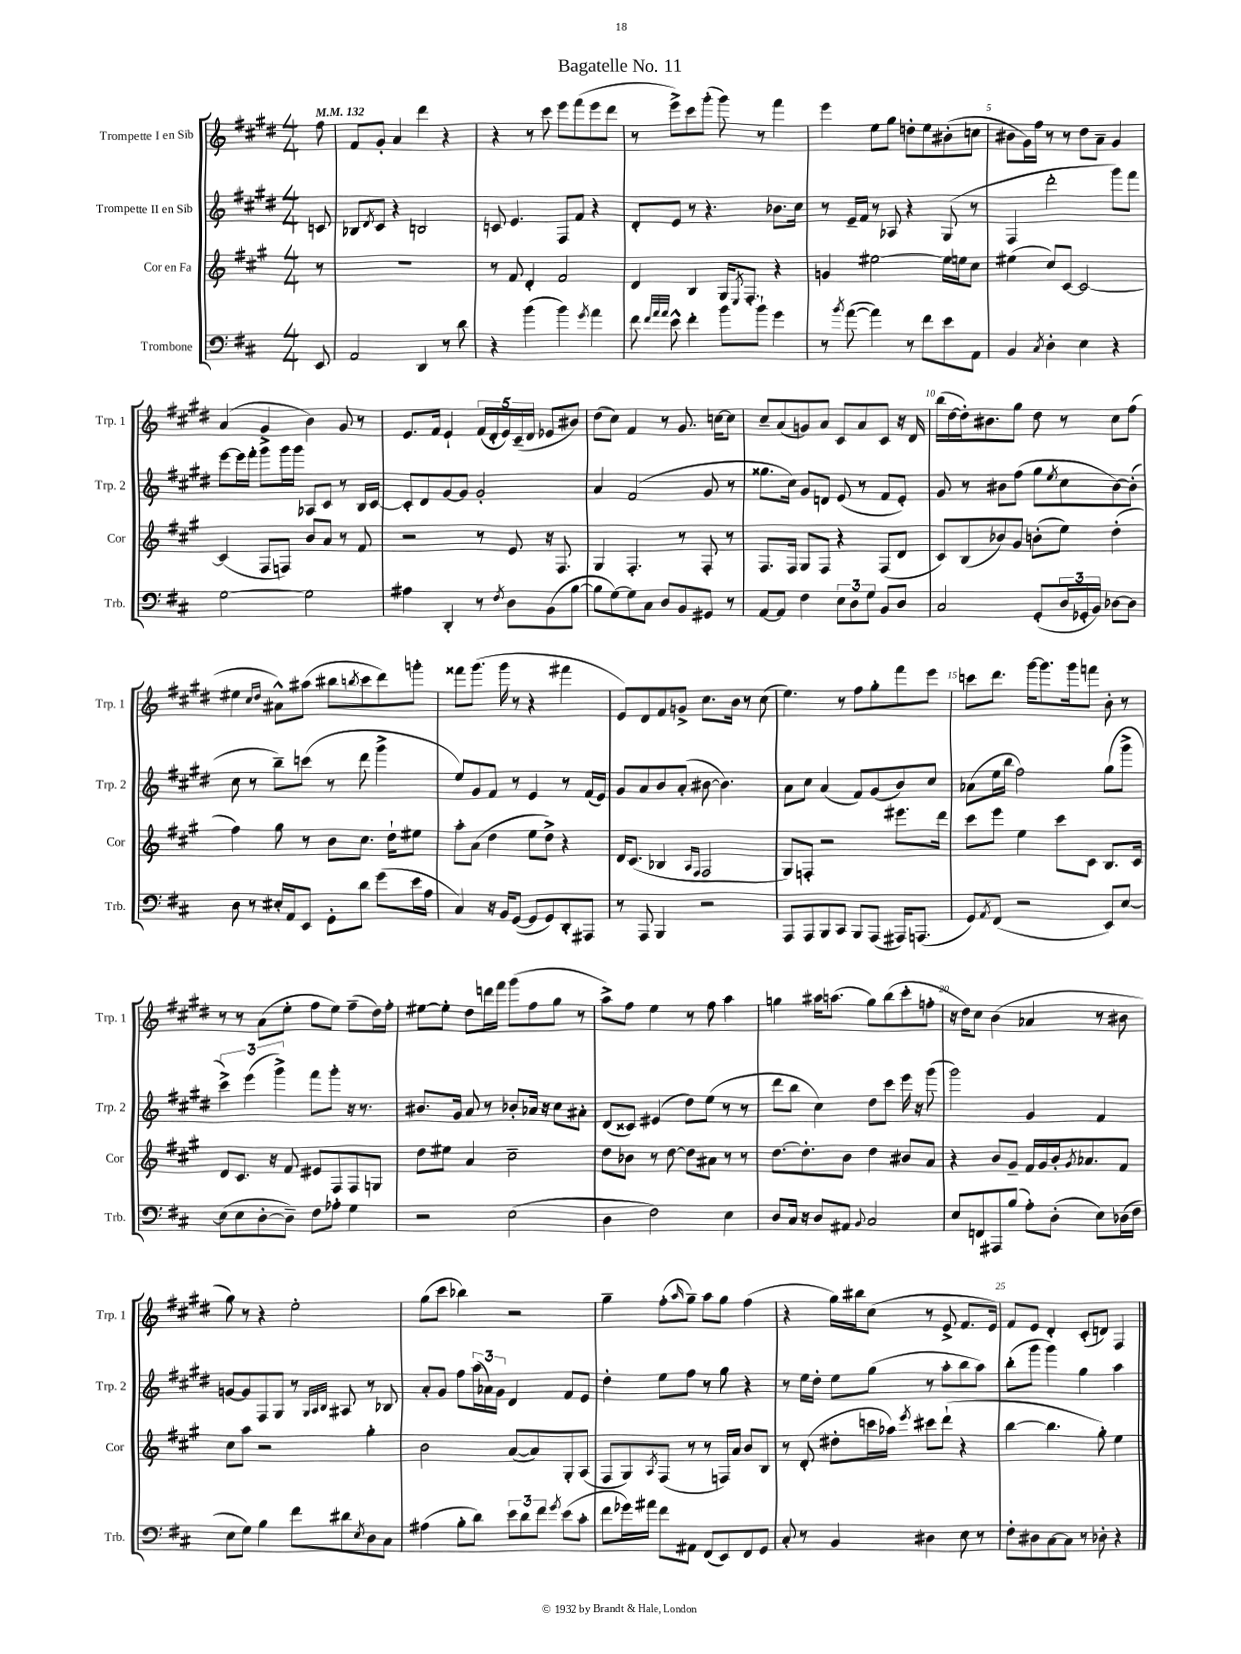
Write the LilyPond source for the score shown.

\header { title = "Bagatelle No. 11" }
<<
\new StaffGroup <<
\new Staff = "s0" \with { instrumentName = "Trompette I en Sib" shortInstrumentName = "Trp. 1" } {
    \clef treble \key e \major \numericTimeSignature \time 4/4 \partial 8 \tempo 4 = 132
    fis''8 |
    fis'8 gis'8-. a'4 dis'''4 r4 |
    r4 r8 cis'''8 e'''8 fis'''8( e'''8 dis'''8 |
    r8 e'''8->) cis'''8 gis'''8-.( gis'''8) r8 fis'''4 |
    e'''4 e''8 gis''8 d''8-. e''8 bis'8-.( c''8 |
    bis'8 gis'16) fis''16 r8 r8 dis''8 a'8-- gis'4 |
    a'4( gis'4 b'4) gis'8 r8 |
    e'8. fis'16 e'4-! \tuplet 5/4 { fis'16( dis'16-. e'16) cis'16--( dis'16 } ees'8 bis'8) |
    dis''8( cis''8) fis'4 r8 gis'8. c''16~ c''8 |
    cis''8-- a'8( g'8) a'8 cis'8 a'8 cis'8 r16 dis'16 |
    b''16( dis''16~ dis''16-.) bis'8. gis''8 dis''8 r8 cis''8 fis''8( |
    eis''4 \grace { cis''16 dis''16 } ais'8-^) ais''8( bis''8 \acciaccatura { b''8 } cis'''8 dis'''8) g'''8-. |
    fisis'''8 gis'''8.( gis'''16 r8 r4 fis'''4 |
    e'8) dis'8 fis'8 g'8-> cis''8. b'16 r8 cis''8( |
    e''4.) r8 fis''8 gis''8-. fis'''8 e'''8 |
    c'''8 dis'''8. gis'''16~ gis'''8. gis'''16 f'''8 b'8-. r8 |
    r8 r8 a'8( e''8-. fis''8 e''8) fis''8--( dis''16) fis''16-. |
    eis''8~ eis''8-. dis''8 d'''16 fis'''16 gis'''8( fis''8 gis''8 r8 |
    a''8->) fis''8 e''4 r8 fis''8 a''4 |
    g''4 ais''16 a''8.( g''8) b''8( cis'''8-. f''8-. |
    r16 dis''16) cis''8 b'4( aes'4 r8 bis'8 |
    gis''8) r8 r4 e''2-. |
    gis''8( cis'''8 bes''4) r2 |
    gis''4-- fis''8-.( \grace { a''16 } gis''8--) a''8 gis''8 fis''4( |
    r4 gis''16) bis''16 cis''8( r8 e'8-> fis'8. e'16) |
    fis'8 e'8 dis'4-. cis'8-.( d'8) fis4 \bar "|." |
}
\new Staff = "s1" \with { instrumentName = "Trompette II en Sib" shortInstrumentName = "Trp. 2" } {
    \clef treble \key e \major \numericTimeSignature \time 4/4 \partial 8
    c'8 |
    bes8 \acciaccatura { dis'8 } cis'8 r4 b2 |
    c'8 e'4. fis8 fis'8 r4 |
    dis'8-. e'8 r8 r4. bes'8. cis''16 |
    r8 e'16-- fis'16 r8 aes8 r4 gis8( r8 |
    fis4 dis'''2-. gis'''8) fis'''8 |
    e'''8~ e'''16 fis'''16-. gis'''8-> gis'''16 gis'''16 aes8 cis'8 r8 b16 cis'16~ |
    cis'8-. dis'8 gis'8~ gis'8 gis'2-. |
    a'4 fis'2( gis'8 r8 |
    gisis''8. cis''16) gis'8 d'8 e'8( r8 fis'8 e'8-.) |
    gis'8 r8 bis'8 fis''8( gis''8 \acciaccatura { e''8 } cis''8 bis'8~) bis'8-.( |
    cis''8 r8 b''8--) c'''8( r8 dis'''8 gis'''4-> |
    e''8) gis'8 fis'8 r8 e'4 r8 fis'16( e'16) |
    gis'8 a'8 b'8 a'8-.( bis'8~ bis'4.) |
    a'8 cis''8 a'4( fis'8) gis'8( b'8) cis''8 |
    aes'8( e''16 b''16 fis''2) gis''8( gis'''8-> |
    \tuplet 3/2 { cis'''4->) e'''4( gis'''4->) } fis'''8 gis'''8-. r16 r8. |
    bis'8. gis'16 a'8 r8 bes'8-. aes'16 r16 cis''8 ais'8-. |
    dis'8( cisis'8) eis'4( dis''8) e''8( r8 r8 |
    dis'''8 b''8 cis''4) dis''8 cis'''8 e'''16 r16 gis'''8( |
    gis'''2) gis'4 fis'4 |
    g'8~ g'8 fis8 gis8 r8 \grace { gis32 a32 b32 } ais8 r8 bes8 |
    a'8-. gis'8 fis''8 \tuplet 3/2 { a''16( aes'16) gis'16 } dis'4 fis'8 e'8 |
    dis''4-. e''8 fis''8 r8 gis''8 r4 |
    r8 e''16 dis''16-. e''8 gis''8( r8 a''8-. b''8 a''8) |
    b''8-.( gis'''8 gis'''4) gis''4 a''4 \bar "|." |
}
\new Staff = "s2" \with { instrumentName = "Cor en Fa" shortInstrumentName = "Cor" } {
    \clef treble \key a \major \numericTimeSignature \time 4/4 \partial 8
    r8 |
    R1 |
    r8 fis'8 d'4-. fis'2 |
    d'4 b4 gis16 \acciaccatura { e8 } fis8.-. r4 |
    g'4 eis''2~ eis''16 e''16 cis''8 |
    eis''4( cis''8) cis'8~ cis'2~ |
    cis'4( fis8 f8) b'8 a'8 r8 fis'8 |
    r2 r8 e'8 r16 fis8. |
    gis4 fis4.-. r8 fis8-. r8 |
    fis8. fis16 gis8 fis8 r4 fis8( d'8 |
    cis'8) b8( bes'8) gis'8 b'8-.( e''8) d''4-.( |
    fis''4) gis''8 r8 b'8 cis''8. d''16-! eis''8 |
    a''8-. a'8( d''4 e''8 d''8->) r4 |
    d'16 cis'8.( bes4 \grace { a16 fis16 } fis2 |
    gis8) f8-. r2 eis'''8. d'''16 |
    cis'''8 e'''8 e''4 cis'''8 cis'8 b8. cis'16 |
    d'8 cis'8. r16 fis'8 eis'8 fis8 fis8 g8 |
    d''8 eis''8 a'4 cis''2-- |
    d''8 bes'8 r8 d''8~ d''8 ais'8 r8 r8 |
    d''8.~ d''8.-. b'8 d''4 bis'8 a'8 |
    r4 b'8 gis'8-- fis'16 gis'16 b'16-. \acciaccatura { gis'8 } aes'8. fis'8 |
    cis''8 a''8 r2 gis''4-. |
    b'2 a'8~( a'8) gis8-. a8( |
    fis8 gis8) \acciaccatura { a8 } fis8( r8 r8 f16) a'16 b'8 b8 |
    r8 d'8-.( dis''8-. c'''16 aes''16) \acciaccatura { e'''8 } cis'''8 d'''8-!( r4 |
    b''4~ b''4. gis''8-.) e''4 \bar "|." |
}
\new Staff = "s3" \with { instrumentName = "Trombone" shortInstrumentName = "Trb." } {
    \clef bass \key d \major \numericTimeSignature \time 4/4 \partial 8
    e,8 |
    a,2 d,4 r8 d'8 |
    r4 b'4( b'4) \acciaccatura { g'8 } a'4 |
    fis'8 \grace { fis'32 a'32 a'32 } e'8-^ fis'4-. b'8 b'8-! g'4 |
    r8 \acciaccatura { b'8 } a'8~( a'4) r8 fis'8 e'8 a,8 |
    b,4 \acciaccatura { cis8 } d4-. e4 r4 |
    g2~ g2 |
    ais4 d,4-. r8 \acciaccatura { fis8 } d8 b,8( b8~ |
    b8 g8~) g8 cis8 d8 b,8 gis,8 r8 |
    a,8~ a,8 fis4 \tuplet 3/2 { e8 d8 g8 } b,8 d8 |
    cis2 g,8-.( \tuplet 3/2 { d16 ges,16-. b,16) } des8~ des8 |
    d8 r8 eis16-. a,16 e,8 g,8-. d'8 g'8( e'16 a16 |
    cis4) r16 b,16 g,8~( g,8 g,8) d,8-. ais,,8 |
    r8 a,,8 b,,4 r2 |
    a,,8 a,,8 b,,8 cis,8 b,,8 a,,8( ais,,16) a,,8.( |
    g,8) \acciaccatura { a,8 } fis,8( r2 e,8) e8~ |
    e8( e8 d8~-. d8--) fis8 aes8-. g4 |
    r2 e2( |
    d4 fis2) e4 |
    d8 cis16 r16 d8 ais,8 \appoggiatura { b,8 } cis2 |
    e8 f,8 ais,,8 b8( a8-.) d8-.( e8) des16( fis16 |
    e8 g8) b4 fis'8 dis'8 \acciaccatura { e8 } d8 cis8 |
    ais4( b8-. d'8) \tuplet 3/2 { e'8 d'8 fis'8 } \acciaccatura { g'8 } e'8( cis'8-. |
    fis'8 ges'16) ais'16 fis'8 ais,8 fis,8( e,8) fis,8 g,8 |
    cis8-. r8 b,4 dis4 e8 r8 |
    fis8-. dis8 cis8~ cis8 r8 des8-. r4 \bar "|." |
}
>>
>>
\layout { \context { \Score \override BarNumber.break-visibility = ##(#f #t #t) barNumberVisibility = #(every-nth-bar-number-visible 5) } }
